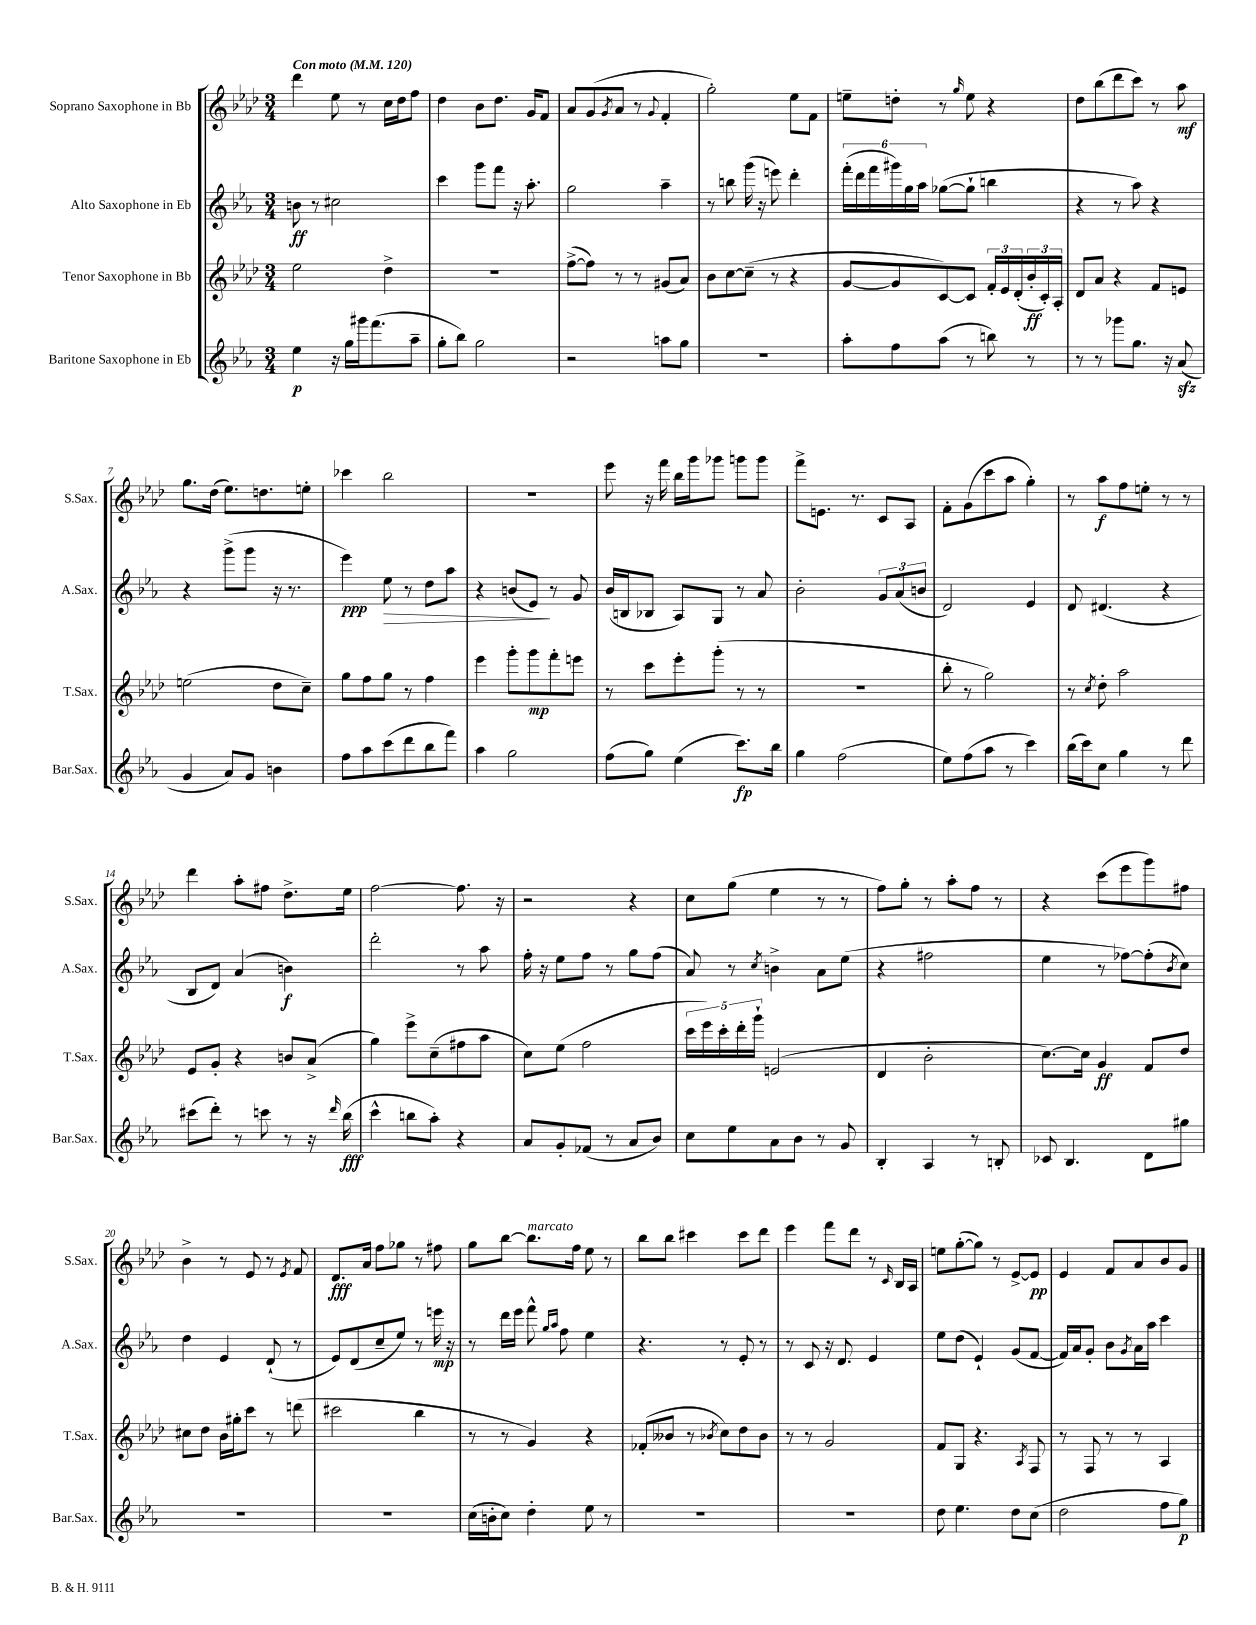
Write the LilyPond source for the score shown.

<<
\new StaffGroup <<
\new Staff = "s0" \with { instrumentName = "Soprano Saxophone in Bb" shortInstrumentName = "S.Sax." } {
    \clef treble \key aes \major \numericTimeSignature \time 3/4 \tempo "Con moto" 4 = 120
    des'''4 ees''8 r8 c''16 des''16 f''8 |
    des''4 bes'8 des''8. g'16 f'8 |
    aes'8 g'8( \acciaccatura { g'8 } aes'8 r8 \appoggiatura { g'8 } f'4-. |
    g''2-.) ees''8 f'8 |
    e''8-- d''8-. r8 \grace { g''16 } e''8 r4 |
    des''8 bes''8( des'''8 c'''8) r8 aes''8\mf |
    g''8. des''16( ees''8.) d''8. e''8-. |
    ces'''4 bes''2 |
    R2. |
    ees'''8 r16 f'''16 bes''16 g'''16 ges'''8 g'''8 g'''8 |
    f'''8-> e'8. r8. c'8 aes8 |
    f'8-. g'8( c'''8 aes''8 g''4-.) |
    r8 aes''8\f f''8 e''8-. r8 r8 |
    des'''4 aes''8-. fis''8 des''8.-> ees''16 |
    f''2~ f''8. r16 |
    r2 r4 |
    c''8 g''8( ees''4 r8 r8 |
    f''8) g''8-. r8 aes''8-. f''8 r8 |
    r4 c'''8( ees'''8 g'''8) fis''8 |
    bes'4-> r8 ees'8 r8 \acciaccatura { ees'8 } f'8 |
    des'8.\fff aes'16 f''8 ges''8 r8 fis''8 |
    g''8 bes''8~ bes''8.^\markup { \italic "marcato" } f''16 ees''8 r8 |
    bes''8 bes''8 cis'''4 cis'''8 des'''8 |
    ees'''4 f'''8 des'''8 r8 \grace { c'16 } bes16 aes16 |
    e''8 g''8~-.( g''8) r8 ees'8~-> ees'8\pp |
    ees'4 f'8 aes'8 bes'8 g'8 \bar "|." |
}
\new Staff = "s1" \with { instrumentName = "Alto Saxophone in Eb" shortInstrumentName = "A.Sax." } {
    \clef treble \key ees \major \numericTimeSignature \time 3/4
    b'8\ff r8 cis''2 |
    c'''4 g'''8 f'''8 r16 aes''8.-. |
    g''2 aes''4-- |
    r8 b''8 g'''16( r16 e'''8) d'''4-. |
    \tuplet 6/4 { f'''16-.( d'''16 f'''16 gis'''16) g''16 aes''16 } ges''8~( ges''8-! b''4 |
    r4 r8 aes''8) r4 |
    r4 g'''8->( g'''8 r16 r8. |
    ees'''4\ppp) ees''8\> r8 d''8 aes''8 |
    r4 b'8( ees'8\!) r8 g'8 |
    bes'16( b16 bes8 aes8) g8 r8 aes'8 |
    bes'2-. \tuplet 3/2 { g'8 aes'8( b'8 } |
    d'2) ees'4 |
    d'8 dis'4.( r4 |
    bes8 d'8) aes'4( b'4\f) |
    d'''2-. r8 aes''8 |
    f''16-. r16 ees''8 f''8 r8 g''8 f''8( |
    aes'8) r8 \acciaccatura { c''8 } b'4-> aes'8 ees''8( |
    r4 fis''2 |
    ees''4 r8 fes''8~) fes''8-.( \acciaccatura { bes'8 } c''8) |
    d''4 ees'4 d'8-!( r8 |
    ees'8) d'8( c''8-- ees''8) r8 e'''16\mp r16 |
    r8 d'''16 ees'''16 f'''8-^ \grace { g''16 aes''16 } f''8 ees''4 |
    r4. r8 ees'8-. r8 |
    r8 c'8 r16 d'8. ees'4 |
    ees''8 d''8( ees'4-!) g'8( f'8~ |
    f'16) aes'16 g'8-. bes'8 \acciaccatura { g'8 } aes'16 aes''16 c'''4 \bar "|." |
}
\new Staff = "s2" \with { instrumentName = "Tenor Saxophone in Bb" shortInstrumentName = "T.Sax." } {
    \clef treble \key aes \major \numericTimeSignature \time 3/4
    ees''2 des''4-> |
    R2. |
    f''8~->( f''8) r8 r8 gis'8( aes'8) |
    bes'8 c''8~ c''8--( r8 r4 |
    g'8~ g'8 c'8~) c'8 \tuplet 3/2 { f'16-. ees'16 des'16-.( } \tuplet 3/2 { bes'16-.\ff c'16-.) aes16-. } |
    des'8 aes'8 r4 f'8 e'8 |
    e''2( des''8 c''8--) |
    g''8 f''8 g''8 r8 f''4 |
    ees'''4 g'''8-. g'''8\mp f'''8-. e'''8 |
    r8 c'''8 ees'''8-. g'''8-.( r8 r8 |
    R2. |
    bes''8-. r8 g''2) |
    r8 \acciaccatura { c''8 } des''8-. aes''2 |
    ees'8 g'8-. r4 b'8 aes'8->( |
    g''4) ees'''8-> c''8--( fis''8 aes''8 |
    c''8) ees''8( f''2 |
    \tuplet 5/4 { c'''16 ees'''16) c'''16-. des'''16-. g'''16-! } e'2( |
    des'4 bes'2-. |
    c''8.~) c''16 g'4\ff f'8 des''8 |
    cis''8 des''8 bes'16 gis''16-. c'''8 r8 d'''8( |
    cis'''2 bes''4 |
    r8 r8 g'4) r4 |
    fes'8-.( beses'8 r8 \acciaccatura { bes'8 } c''8) des''8 bes'8 |
    r8 r8 g'2 |
    f'8 g8 r4. \acciaccatura { aes8 } f8 |
    r8 f8 r8 r8 aes4 \bar "|." |
}
\new Staff = "s3" \with { instrumentName = "Baritone Saxophone in Eb" shortInstrumentName = "Bar.Sax." } {
    \clef treble \key ees \major \numericTimeSignature \time 3/4
    ees''4\p r16 g''16 gis'''16 f'''8.( aes''8-- |
    g''8-. bes''8) g''2 |
    r2 a''8 g''8 |
    R2. |
    aes''8-. f''8 aes''8( r8 b''8) r8 |
    r8 r8 ges'''8 g''8. r16 aes'8\sfz( |
    g'4 aes'8) g'8 b'4 |
    f''8 aes''8 c'''8( d'''8 bes''8 f'''8) |
    aes''4 g''2 |
    f''8( g''8) ees''4( c'''8.\fp) bes''16 |
    g''4 f''2( |
    ees''8) f''8( aes''8 r8 c'''4) |
    bes''16( c'''16) c''8 g''4 r8 d'''8 |
    cis'''8( d'''8-.) r8 c'''8 r8 r16 \grace { d'''16 } bes''16\fff( |
    c'''4-^ b''8 aes''8-.) r4 |
    aes'8 g'8-. fes'8( r8 aes'8 bes'8) |
    c''8 ees''8 aes'8 bes'8 r8 g'8 |
    bes4-. aes4 r8 b8-. |
    ces'8 bes4. d'8 gis''8 |
    R2. |
    R2. |
    c''16( b'16-. c''8) d''4-. ees''8 r8 |
    R2. |
    R2. |
    d''8 ees''4. d''8 c''8( |
    d''2 f''8 g''8\p) \bar "|." |
}
>>
>>
